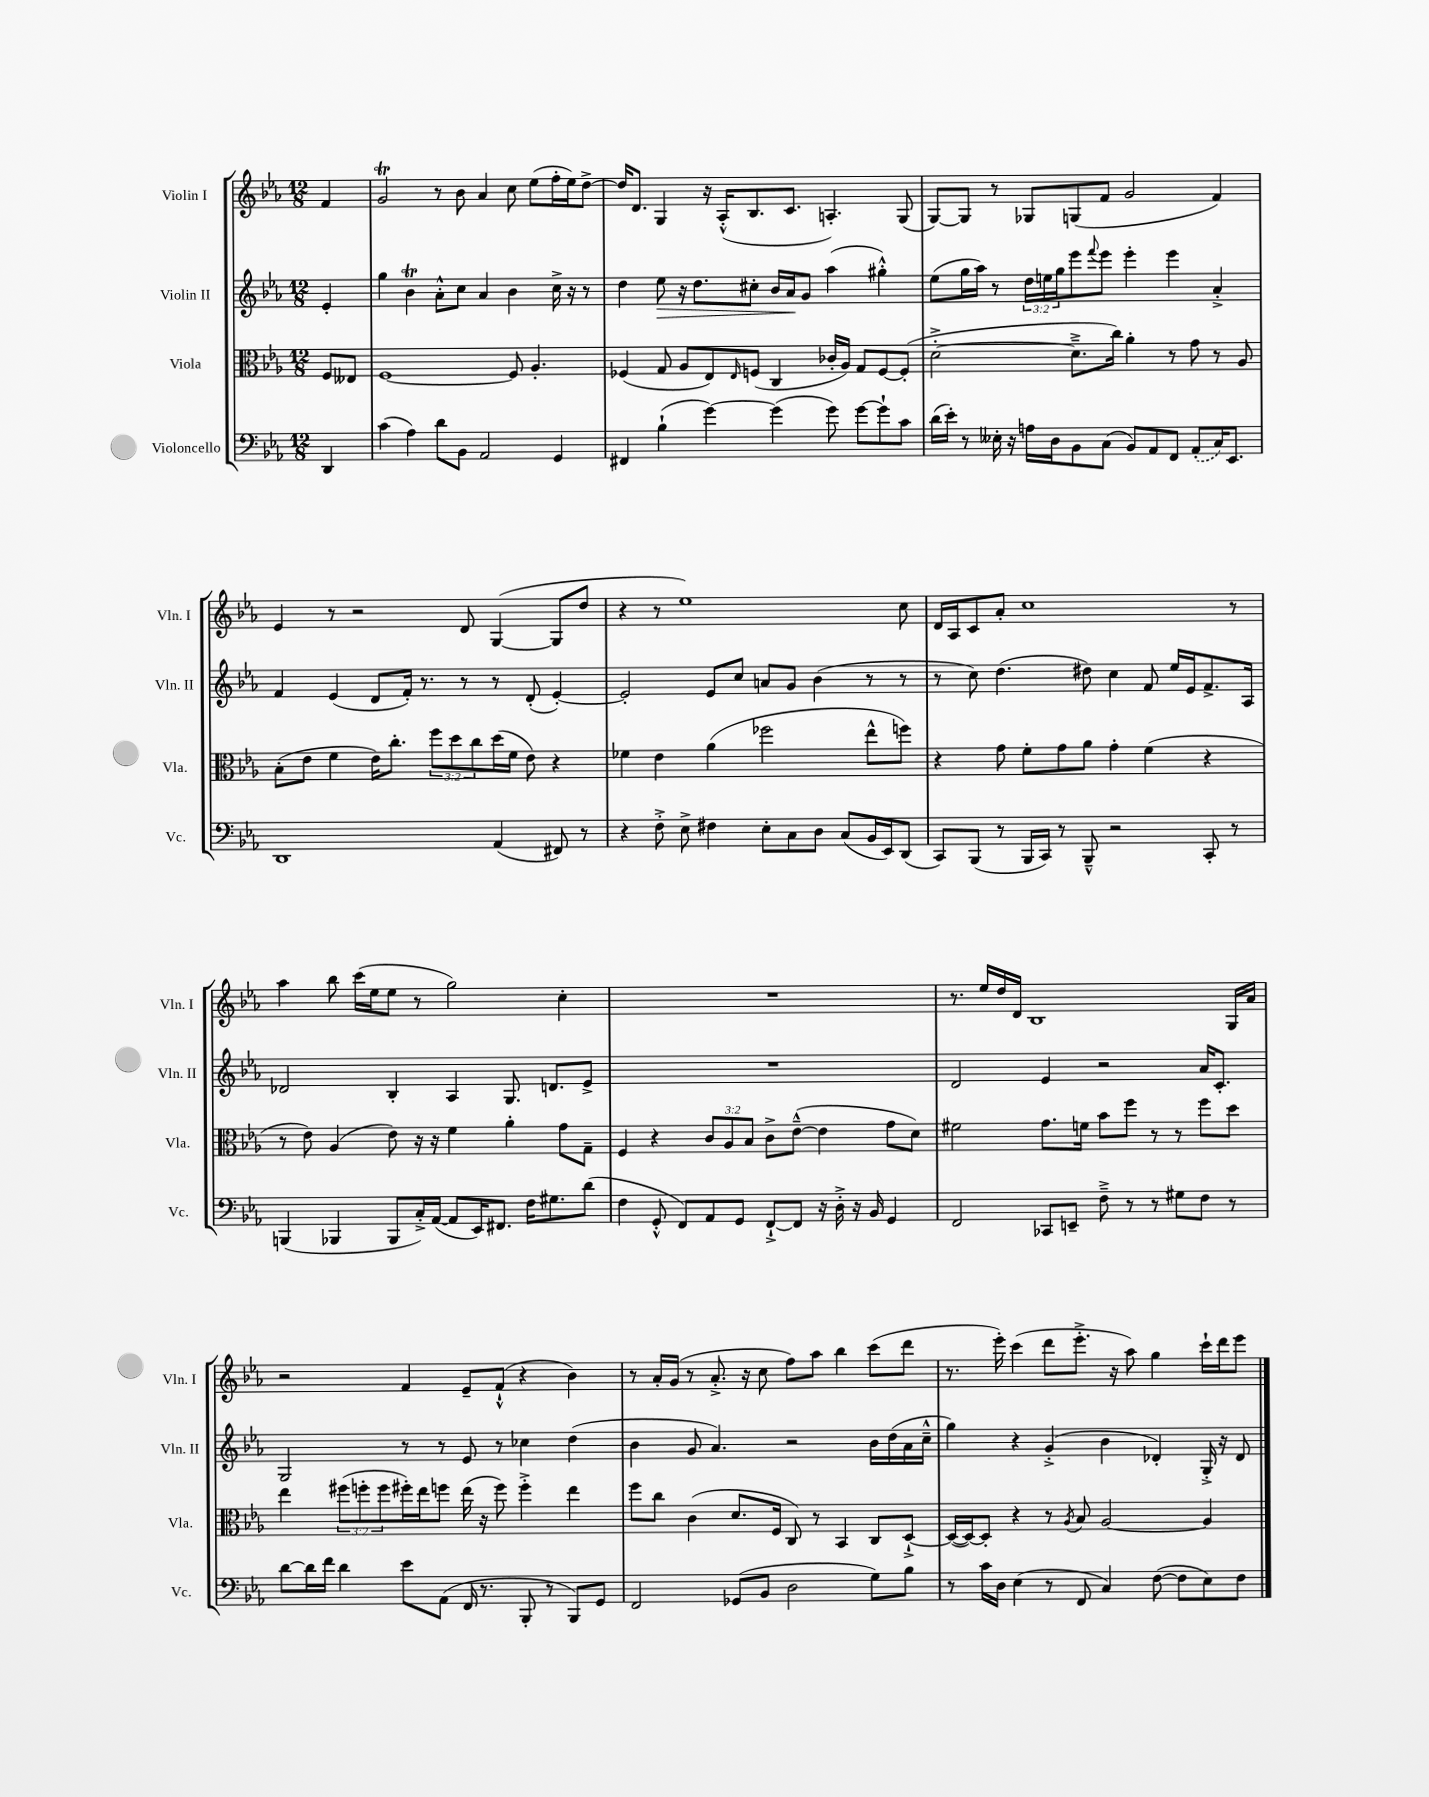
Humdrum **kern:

**kern	**kern	**kern	**dynam	**kern
*part4	*part3	*part2	*part2	*part1
*staff4	*staff3	*staff2	*staff2	*staff1
*I"Violoncello	*I"Viola	*I"Violin II	*	*I"Violin I
*I'Vc.	*I'Vla.	*I'Vln. II	*	*I'Vln. I
*clefF4	*clefC3	*clefG2	*	*clefG2
*k[b-e-a-]	*k[b-e-a-]	*k[b-e-a-]	*	*k[b-e-a-]
*M12/8	*M12/8	*M12/8	*	*M12/8
=	=	=	=	=
4DD/	8F/L	4e-'/	.	4f/
.	8E--X/J	.	.	.
=1	=1	=1	=1	=1
(4c\	[1F	4gg\	.	2gt/
4A-\)	.	4b-T\	.	.
8d\L	.	8a-'^^\L	.	8r
8BB-\J	.	8cc\J	.	8b-\
2AA-/	.	4a-/	.	4a-/
.	8F/]	4b-\	.	8cc\
.	4.A-'/	.	.	(8ee-\L
4GG/	.	16cc^\	.	16ff'\L
.	.	16r	.	16ee-\J)
.	.	8r	.	[8dd^\J
=2	=2	=2	=2	=2
4FF#X/	(4F-X/	4dd\	.	16dd/KL]
.	.	.	.	8.d/J
!	!	!	!LO:HP:b	!
(4B-`\	8G/	8ee-\	>	4G/
.	8A-/L	16r	.	.
.	.	8.dd\L	.	.
[4g\)	8E-/)	.	.	16r
.	.	.	.	(16A-'^^/KL
.	16qqE-/	.	.	.
.	(8Fn/J	8cc#X'\J	.	8.B-/
(4g\]	4C/	16b-/LL	.	.
.	.	16a-/J	.	8.c/J
.	.	8g/J	]	.
8g\)	16c-X'/LL	(4aa-\	.	4.An'/)
.	16A-/JJ)	.	.	.
[8g\L	8G/L	.	.	.
8g`\]	[8F/	4gg#X'^^\)	.	.
8c\J	(8F'/J]	.	.	(8G/
=3	=3	=3	=3	=3
(16d\LL	[2d'^\	(8ee-\L	.	[8G/L)
16e-'\JJ)	.	.	.	.
8r	.	16gg\L	.	8G/J]
.	.	16aa-\JJ)	.	.
16E--X'\	.	8r	.	8r
16r	.	.	.	.
16An\LL	.	24dd\LL	.	8G-X/L
.	.	24een\	.	.
16D\J	.	.	.	.
.	.	24gg\J	.	.
8BB-\	8.d~^\L]	8eee-\	.	(8Gn/
.	.	8qqfff/	.	.
(8C\J	.	8eee-\J	.	8f/J
.	16cc\Jk)	.	.	.
8BB-/L)	4a-'\	4eee-'\	.	2g/
8AA-/	.	.	.	.
8FF/J	8r	4eee-\	.	.
(8AA-'/L	8g\	.	.	.
16C/K)	8r	4a-'^/	.	4f/)
8.EE-/J	.	.	.	.
.	8A-/	.	.	.
!!LO:LB:g=z
=4	=4	=4	=4	=4
1DD	(8B-'\L	4f/	.	4e-/
.	8e-\J	.	.	.
.	4f\	(4e-/	.	8r
.	.	.	.	2r
.	16e-\KL)	8d/L	.	.
.	8.cc'\J	.	.	.
.	.	16f'/Jk)	.	.
.	.	8.r	.	.
.	12ff\L	.	.	.
.	12dd\	.	.	.
.	.	8r	.	8d/
.	12cc\	.	.	.
(4AA-/	(16dd\L	8r	.	([4G/
.	16f\JJ	.	.	.
.	8e-\)	(8d'/	.	.
8FF#X/)	4r	[4e-'/)	.	8G/L]
8r	.	.	.	8dd/J
=5	=5	=5	=5	=5
4r	4f-X\	2e-'/]	.	4r
8F'^\	4e-\	.	.	8r
8E-^\	.	.	.	1ee-)
4F#X\	(4a-\	8e-/L	.	.
.	.	8cc/J	.	.
8E-'\L	2ff-X\	8an/L	.	.
8C\	.	8g/J	.	.
8D\J	.	(4b-\	.	.
(8C/L	.	.	.	.
16BB-/L	8ee-^^\L	8r	.	.
16EE-/J)	.	.	.	.
(8DD/J	8ffn\J)	8r	.	8cc\
=6	=6	=6	=6	=6
8CC/L)	4r	8r	.	16d/LL
.	.	.	.	16A-/J
(8BBB-/J	.	8cc\)	.	8c/
8r	8g\	(4.dd\	.	8a-'/J
16BBB-/LL	8f'\L	.	.	1cc
16CC/JJ)	.	.	.	.
8r	8g\	.	.	.
8BBB-~^^/	8a-\J	8dd#X\)	.	.
2r	4g'\	4cc\	.	.
.	(4f\	8f/	.	.
.	.	16ee-/LL	.	.
.	.	16e-/J	.	.
8CC'/	4r	8.f^/	.	.
8r	.	.	.	8r
.	.	16A-/Jk	.	.
!!LO:LB:g=z
=7	=7	=7	=7	=7
(4BBBn/	8r	2d-X/	.	4aa-\
.	8e-\)	.	.	.
4BBB-X/	(4A-/	.	.	8bb-\
.	.	.	.	(16ccc\LL
.	.	.	.	16ee-\J
8BBB-/L	8e-\)	4B-'/	.	8ee-\J
16C'^/L)	16r	.	.	8r
([16AA-/JJ	16r	.	.	.
8AA-/L]	4f\	4A-/	.	2gg\)
16EE-/K)	.	.	.	.
8.FF#X/J	.	.	.	.
.	4a-'\	8.G/	.	.
16F\KL	.	.	.	.
8.G#X\	.	8.dn/L	.	.
.	8g\L	.	.	4cc'\
(8d\J	8G~\J	8e-^/J	.	.
=8	=8	=8	=8	=8
4F\	4F/	1.r	.	1.r
8GG'^^/	4r	.	.	.
8FF/L)	.	.	.	.
8AA-/	12c/L	.	.	.
.	12A-/	.	.	.
8GG/J	.	.	.	.
.	12B-/J	.	.	.
[8FF`^/L	8c^\L	.	.	.
8FF/J]	([8e-~^^\J	.	.	.
16r	4e-\]	.	.	.
16D'^\	.	.	.	.
16r	.	.	.	.
16BB-/	.	.	.	.
4GG/	8g\L	.	.	.
.	8d\J)	.	.	.
=9	=9	=9	=9	=9
2FF/	2f#X\	2d/	.	8.r
.	.	.	.	16ee-/LL
.	.	.	.	16dd/
.	.	.	.	16d/JJ
.	.	.	.	1B-
8CC-X/L	8.g\L	4e-/	.	.
8EEn~/J	.	.	.	.
.	16fn\Jk	.	.	.
8F~^\	8b-\L	2r	.	.
8r	8ff\J	.	.	.
8r	8r	.	.	.
8G#X\L	8r	.	.	.
8F\J	8ff\L	16a-/KL	.	.
.	.	8.c'/J	.	.
8r	8dd\J	.	.	16G/LL
.	.	.	.	16a-/JJ
!!LO:LB:g=z
=10	=10	=10	=10	=10
[8d\L	4ee-\	2G/	.	2r
16d\L]	.	.	.	.
16f\JJ	.	.	.	.
4d\	(12ff#X\L	.	.	.
.	12ffn'\	.	.	.
.	12ff\	.	.	.
8e-\L	16ff#X'\L)	8r	.	4f/
.	16ee-\J	.	.	.
(8AA-\J	8ffn\J	8r	.	.
16FF/	(16ee-\	8e-/	.	8e-~/L
8.r	16r	.	.	.
.	8ff\)	8r	.	(8f`^^/J
8BBB-'/	4ff'^\	4cc-X\	.	4r
8r	.	.	.	.
8BBB-/L)	4ee-\	(4dd\	.	4b-\)
8GG/J	.	.	.	.
=11	=11	=11	=11	=11
2FF/	8ff\L	4b-\	.	8r
.	8cc\J	.	.	16a-'/LL
.	.	.	.	(16g/JJ
.	(4c\	8g/	.	8r
.	.	4.a-/)	.	8.a-'^/
(8GG-X/L	8.d/L	.	.	.
.	.	.	.	16r
8BB-/J	.	.	.	8cc\
.	16F/Jk	.	.	.
2D\	8C/)	2r	.	8ff\L)
.	8r	.	.	8aa-\J
.	4BB-/	.	.	4bb-\
8G\L)	8C/L	16b-\LL	.	(8ccc\L
.	.	(16dd\	.	.
8B-\J	[8D`^/J	16a-\	.	8ddd\J
.	.	16cc~^^\JJ	.	.
=12	=12	=12	=12	=12
8r	(16D/LL_	4gg\)	.	8.r
.	16D/J_)	.	.	.
16c\LL	8D'/J]	.	.	.
16D\JJ	.	.	.	16eee-'\)
(4E-\	4r	4r	.	(4ccc\
8r	8r	(4g'^/	.	8ddd\L
.	8qA-/	.	.	.
8FF/	8B-/	.	.	8.eee-'^\J
4C/)	[2A-/	4b-\	.	.
.	.	.	.	16r
.	.	.	.	8aa-\)
([8F\	.	4d-X'/)	.	4gg\
8F\L]	.	.	.	.
8E-\)	4A-/]	16G'^/	.	16ccc`\LL
.	.	16r	.	16ddd\J
8F\J	.	8d-/	.	8eee-\J
==	==	==	==	==
*-	*-	*-	*-	*-
